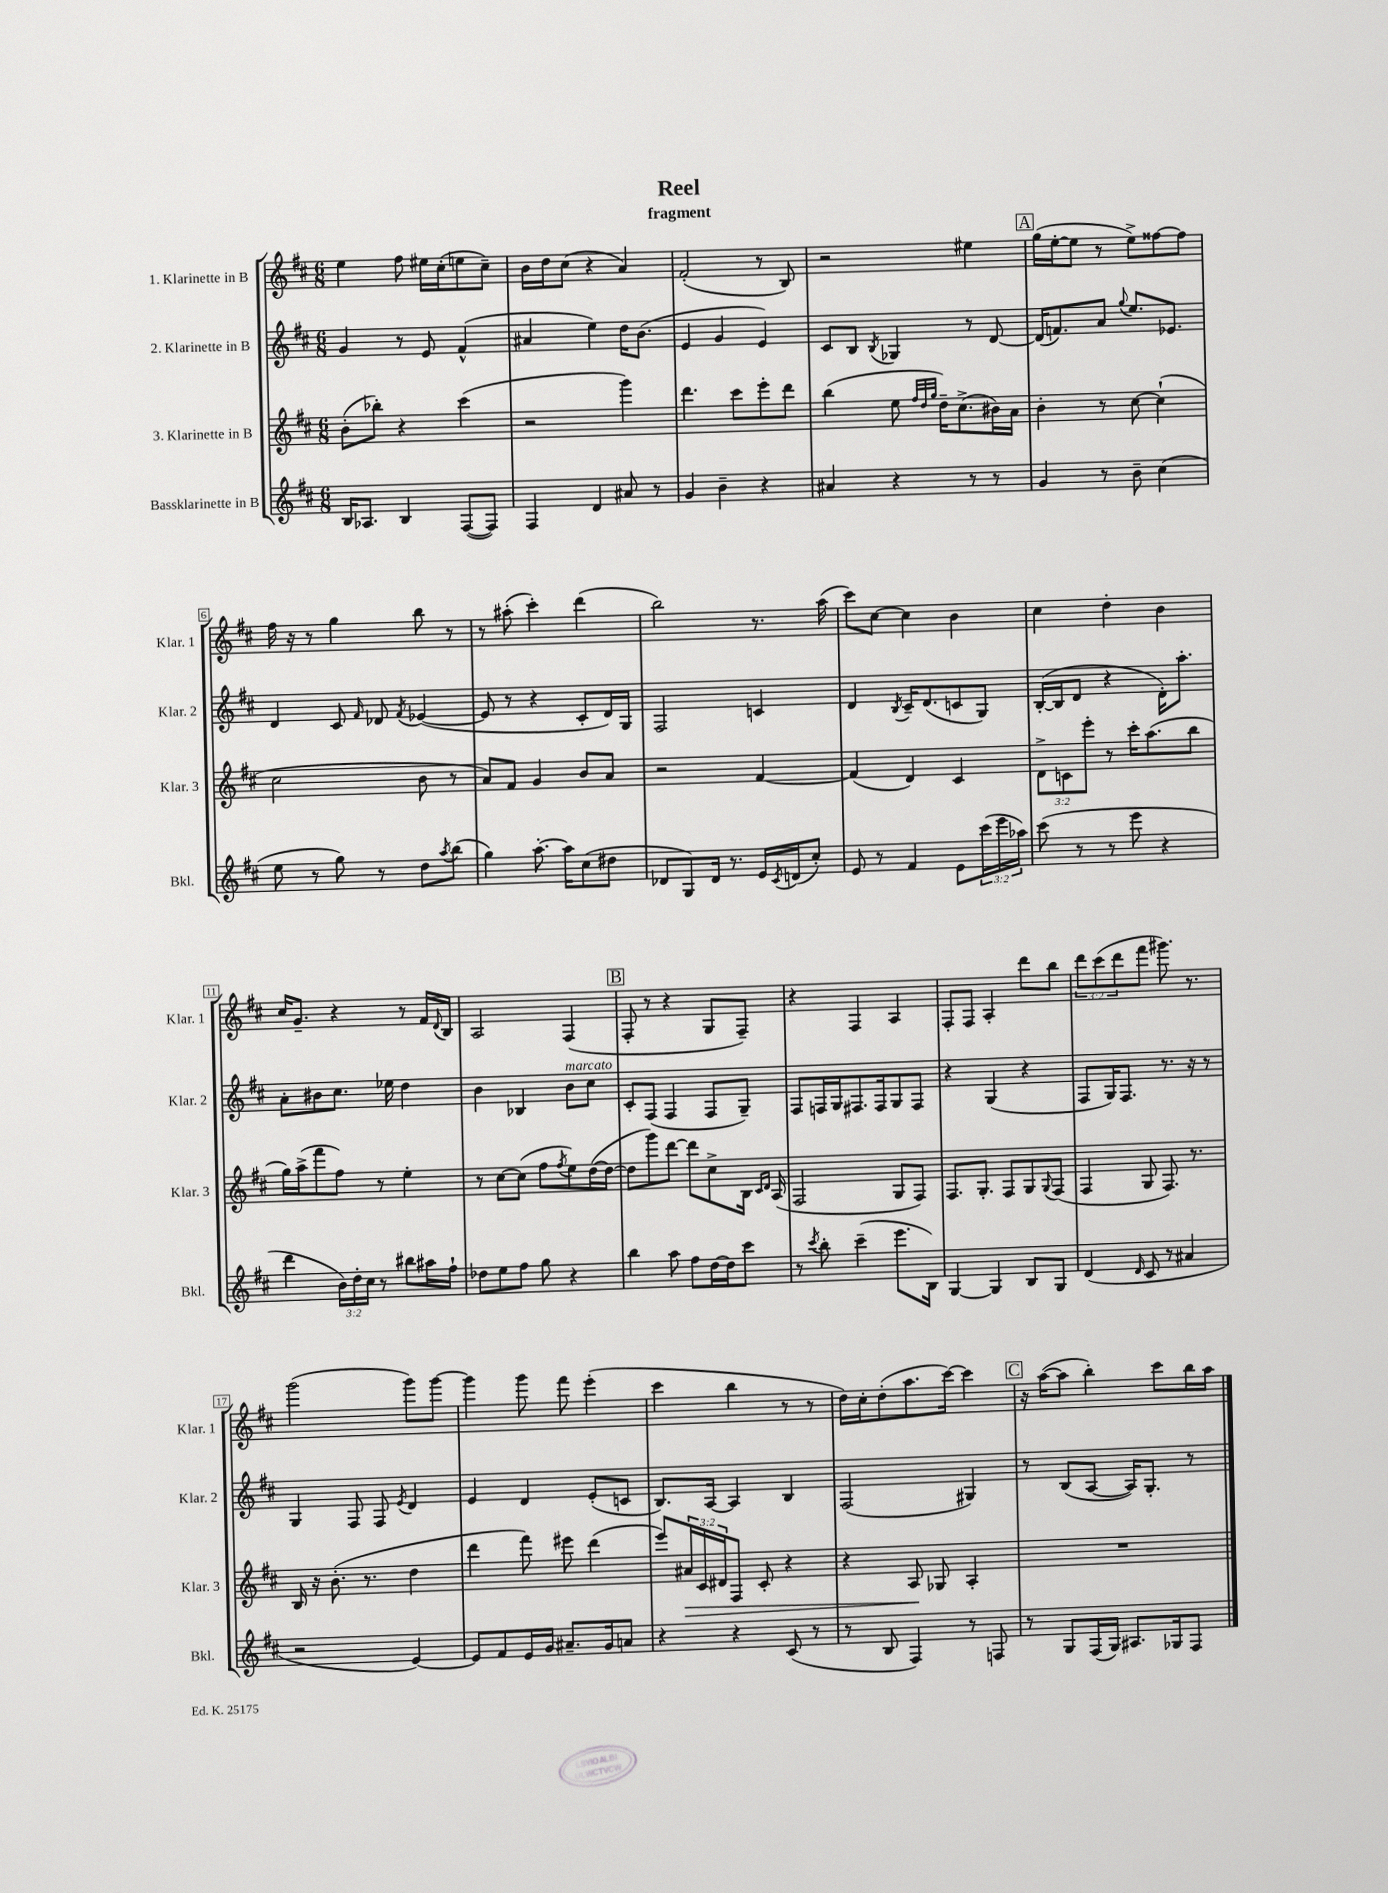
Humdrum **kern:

**kern	**kern	**kern	**kern
*staff4	*staff3	*staff2	*staff1
*clefG2	*clefG2	*clefG2	*clefG2
*k[f#c#]	*k[f#c#]	*k[f#c#]	*k[f#c#]
*M6/8	*M6/8	*M6/8	*M6/8
16B	(8b'	4g	4ee
8.A-	.	.	.
.	8bb-')	.	.
4B	4r	8r	8ff#
.	.	8e	16ee#
.	.	.	(16cc#'
([8F#	(4ccc#	(4f#^^	8ee
8F#])	.	.	8cc#~)
=	=	=	=
4F#	2r	4a#	16b
.	.	.	16dd
.	.	.	(8cc#
4d	.	4ee)	4r
8a#	4ggg)	16dd	4a)
.	.	(8.b	.
8r	.	.	.
=	=	=	=
4g	4.ddd	4e	(2f#'
4b~	.	4g	.
.	8ccc#	.	.
4r	8eee'	4e)	8r
.	8ddd	.	8B)
=	=	=	=
4a#	(4bb	8c#	2r
.	.	8B	.
.	.	8qB	.
4r	8ee	4G-	.
.	32qqff#	.	.
.	32qqdd	.	.
.	32qqgg	.	.
.	16dd~)	.	.
.	(8.cc#^	.	.
8r	.	8r	4ee#
8r	16b#)	[8d	.
.	16a	.	.
=	=	=	=
4g	4b'	(16d]	(16gg
.	.	8.f)	[16ee'
.	.	.	8ee]
8r	8r	8a	8r
.	.	8qqgg	.
8b~	[8cc#	8.ee	8ee^)
(4cc#	(4cc#`]	.	[8ff##
.	.	8.e-	.
.	.	.	8ff##]
=	=	=	=
8ee	2cc#	4d	16ff#
.	.	.	16r
8r	.	.	8r
8gg)	.	8c#	4gg
.	.	16qqf#	.
8r	.	8d-	.
.	.	8qf#	.
8dd	8b	([4e-	8bb
8qaa	.	.	.
(8bb	8r	.	8r
=	=	=	=
4gg)	8a)	8e-]	8r
.	8f#	8r	(8aa#'
[8.aa'	4g	4r	4ccc#')
16aa]	.	.	.
(8cc#	8b	8c#'	(4ddd
8dd#	8a	16d)	.
.	.	16G	.
=	=	=	=
8d-	2r	2F#	2bb)
8G)	.	.	.
16d-	.	.	.
8.r	.	.	.
16e	[4f#	4c	8.r
8qc#	.	.	.
(16d	.	.	.
8cc#')	.	.	.
.	.	.	(16aa
=	=	=	=
8e	(4f#]	4d	8ccc#)
8r	.	.	[8cc#
.	.	8qB	.
4f#	4d)	16c#~	4cc#]
.	.	(8.d	.
8e	4c#	8c	4b
(24ccc#	.	8G)	.
24eee	.	.	.
24aa-)	.	.	.
=	=	=	=
(8ccc#	12d^	([16B'	4cc#
.	.	16B]	.
.	12c	.	.
8r	.	8d	.
.	12eee'	.	.
8r	8r	4r	4dd'
8eee	16ccc#'	.	.
.	(8.aa	.	.
4r	.	16d')	4b
.	.	8.aa'	.
.	8bb	.	.
=	=	=	=
4ddd	16gg)	8a'	16cc#
.	(16aa^	.	8.g~
.	8fff#	8b#	.
24b)	8ff#)	8.cc#	4r
24dd'	.	.	.
24cc#	.	.	.
8r	8r	.	.
.	.	16ee-	.
8bb#	4ee'	4dd	8r
16aa#	.	.	16f#
.	.	.	8qqd
16ff#`	.	.	16B
=	=	=	=
8dd-	8r	4b	2A
8ee	[8cc#	.	.
8ff#	(8cc#]	4B-	.
8gg	8ff#	.	.
.	8qff#	.	.
4r	8ee)	8b	(4F#
.	([16dd	8cc#	.
.	16dd_	.	.
=	=	=	=
4bb	8dd]	8c#'	8F#'
.	8ggg)	(8F#	8r
8aa	[8ddd	4F#	4r
8ff#	8ddd]	.	.
[16dd	8cc#^	8F#	8G
16dd]	.	.	.
8ccc#	16B	8G~)	8F#~)
.	16qqc#	.	.
.	16qqd	.	.
.	(16A	.	.
=	=	=	=
8r	2F#	8F#	4r
8qccc#	.	.	.
8bb'	.	16F	.
.	.	16G	.
(4ccc#~	.	8.F#	4F#
.	.	16F#	.
8.eee	8G	8G	4A
.	8F#)	8F#	.
16B)	.	.	.
=	=	=	=
[4G	8.F#	4r	8F#'
.	.	.	8F#
.	8.G'	.	.
4G]	.	(4G	4A'
.	8F#	.	.
8B	8G	4r	8ddd
.	8qqG	.	.
8G	(8F#	.	8bb
=	=	=	=
(4d	4F#	8F#	12ddd
.	.	.	(12ccc#
.	.	16G)	.
.	.	.	12ddd
.	.	8.F#	.
16qqd	.	.	.
8c#	8G	.	8fff#
8r	8.F#)	8.r	8.ggg#)
4a#	.	.	.
.	8.r	16r	8.r
.	.	8r	.
=	=	=	=
2r	16B	4G	(2ggg
.	16r	.	.
.	(8.b'	.	.
.	.	8F#	.
.	8.r	.	.
.	.	8F#	.
.	.	8qe	.
[4e)	4dd	4d	8ggg)
.	.	.	[8ggg
=	=	=	=
8e]	4ddd	4e	4ggg]
8f#	.	.	.
16e	8fff#)	4d	8ggg
16g	.	.	.
8.a#~	8eee#	.	8fff#
.	(4ddd	(8e'	(4eee'
16g	.	.	.
8a	.	8c	.
=	=	=	=
4r	8eee)	8.B)	4ccc#
.	24a#	.	.
.	24c#	.	.
.	.	[16A	.
.	24d#	.	.
4r	8F#	4A]	4bb
.	8c#'	.	.
(8c#	4r	4B	8r
8r	.	.	8r
=	=	=	=
8r	4r	(2F#	16dd)
.	.	.	16cc#'
8B	.	.	(8dd'
4F#)	8A	.	8.aa
.	8G-	.	.
.	.	.	[16ccc#)
8r	4A'	4G#)	4ccc#]
8F	.	.	.
=	=	=	=
8r	2.r	8r	16r
.	.	.	([16aa
8G	.	(8B	8aa]
(16F#	.	[8A	4bb')
16G)	.	.	.
8.A#	.	16A])	.
.	.	8.G'	.
.	.	.	8ccc#
16G-	.	.	.
8F#	.	8r	16bb
.	.	.	16aa
==	==	==	==
*-	*-	*-	*-
